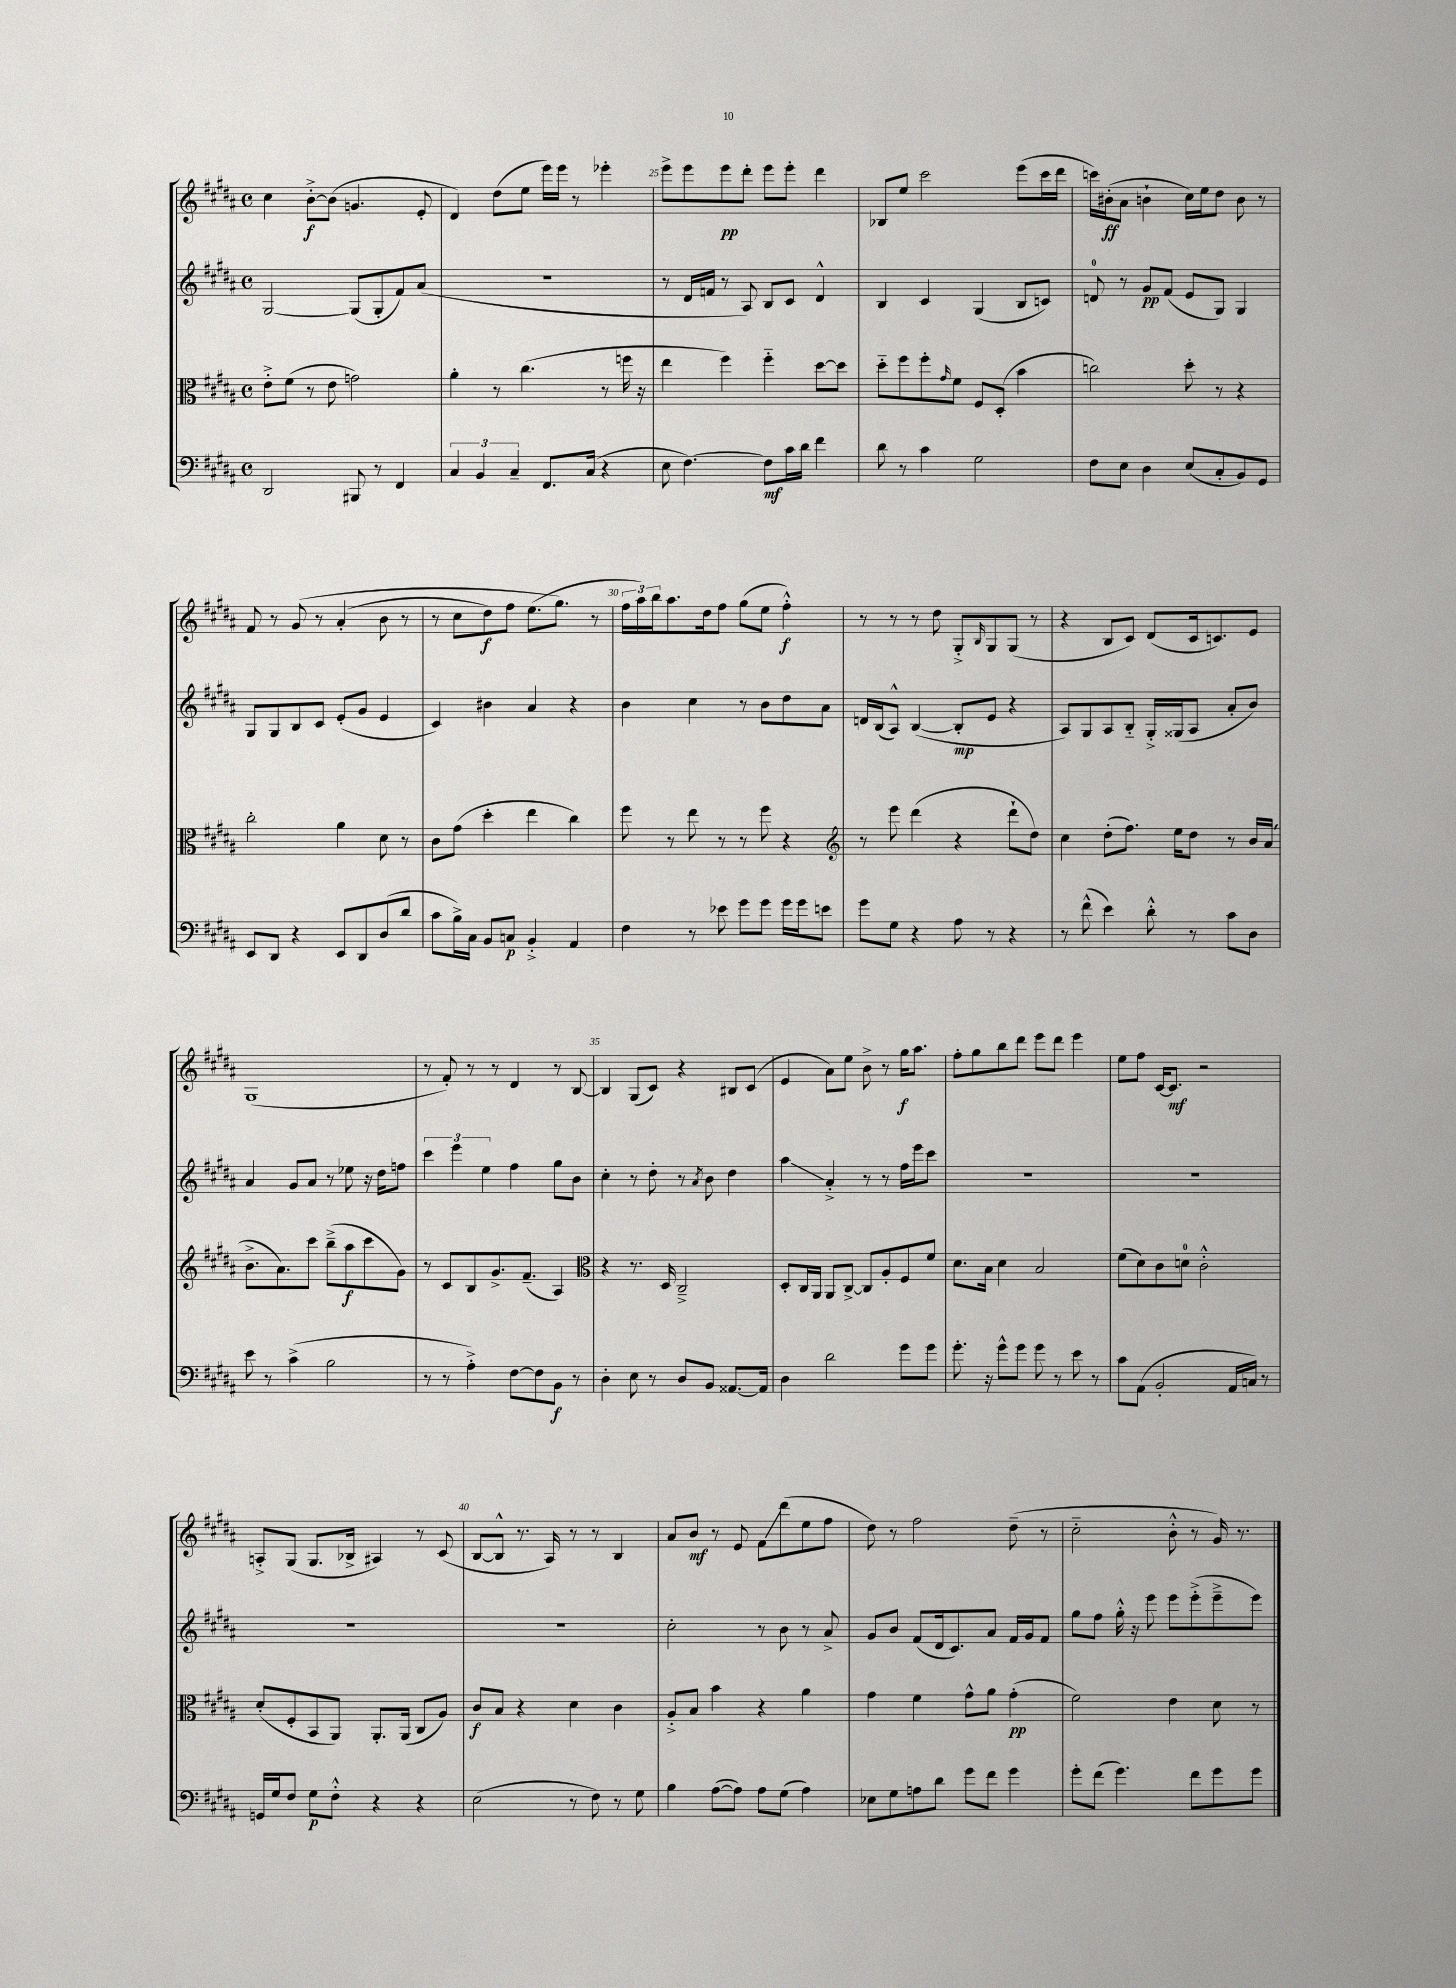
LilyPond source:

<<
\new StaffGroup <<
\new Staff = "s0" {
    \clef treble \key b \major \defaultTimeSignature \time 4/4
    cis''4 b'8~-.->\f b'8( g'4. e'8-. |
    dis'4) dis''8( e''8 e'''16) e'''16 r8 ees'''4-. |
    e'''8-> e'''8 e'''8\pp dis'''8-. e'''8 e'''8-. dis'''4 |
    bes8 e''8 cis'''2 e'''8( cis'''16 dis'''16 |
    c'''16) bis'16-.\ff( ais'8 b'4-! cis''16) e''16 dis''8 b'8 r8 |
    fis'8 r8 gis'8\( r8 ais'4-.( b'8 r8 |
    r8 cis''8 dis''8\f) fis''8 e''8.( gis''8.\) r8 |
    \tuplet 3/2 { fis''16 ais''16) b''16 } ais''8. dis''16 fis''8 gis''8( e''8 fis''4-.-^\f) |
    r8 r8 r8 dis''8 gis8-.-> \grace { b16 } gis8 gis8( r8 |
    r4 b8 cis'8) dis'8( cis'16 c'8.) e'8 |
    gis1( |
    r8 fis'8-.) r8 r8 dis'4 r8 b8~ |
    b4 gis8( cis'8) r4 bis8 cis'8( |
    e'4 ais'8) e''8 b'8-> r8 gis''16\f ais''8. |
    fis''8-. gis''8 b''8 dis'''8 e'''8 dis'''8 e'''4 |
    e''8 fis''8 cis'16~ cis'8.\mf r2 |
    a8-.-> gis8( gis8. bes16-> ais4) r8 cis'8( |
    b8~ b8-^ r8. ais16) r8 r8 b4 |
    ais'8 b'8\mf r8 e'8 fis'8\glissando dis'''8( e''8 fis''8 |
    dis''8) r8 fis''2 dis''8--( r8 |
    cis''2-_ b'8-.-^ r8 gis'16) r8. \bar "|." |
}
\new Staff = "s1" {
    \clef treble \key b \major \defaultTimeSignature \time 4/4
    gis2~ gis8( gis8-. fis'8) ais'8( |
    R1 |
    r8 dis'16 f'16 r8 ais8) b8 cis'8 dis'4-^ |
    b4 cis'4 gis4( b8 c'8) |
    d'8-0 r8 gis'8\pp fis'8( e'8 gis8) gis4 |
    gis8 gis8 b8 cis'8 e'8-.( gis'8 e'4 |
    cis'4) bis'4 ais'4 r4 |
    b'4 cis''4 r8 b'8 dis''8 ais'8 |
    d'16 b16( ais8-^) b4~( b8-.\mp e'8 r4 |
    ais8) gis8 ais8 b8-_ gis16-.-> gisis16( ais8 ais'8-. b'8) |
    ais'4 gis'8 ais'8 r8 ees''8 r16 dis''16 f''8 |
    \tuplet 3/2 { cis'''4 e'''4 e''4 } fis''4 gis''8 b'8 |
    cis''4-. r8 dis''8-. r8 \acciaccatura { ais'8 } b'8 dis''4 |
    ais''4\glissando ais'4-.-> r8 r8 fis''16 e'''16 cis'''8 |
    R1 |
    R1 |
    R1 |
    R1 |
    cis''2-. r8 b'8 r8 ais'8-> |
    gis'8 b'8 fis'8( dis'16 cis'8.) ais'8 fis'16 gis'16 fis'8 |
    gis''8 fis''8 gis''16-.-^ r16 e'''8 e'''8 e'''8-.->( e'''8---> e'''8) \bar "|." |
}
\new Staff = "s2" {
    \clef alto \key b \major \defaultTimeSignature \time 4/4
    e'8-.-> fis'8( r8 e'8 g'2) |
    ais'4-. r8 cis''4.( r8 f''16 r16 |
    e''4 fis''4) fis''4-_ dis''8~ dis''8 |
    dis''8-_ fis''8 fis''8-. \grace { gis'16 } fis'8 fis8 dis8-.( b'4 |
    c''2) dis''8-. r8 r4 |
    cis''2-. ais'4 dis'8 r8 |
    cis'8 gis'8( dis''4-. e''4 cis''4) |
    fis''8 r8 e''8 r8 r8 fis''8 r4 |
    \clef treble r8 e'''8 dis'''4( r4 dis'''8-! dis''8) |
    cis''4 dis''8-.( fis''8.) e''16 dis''8 r8 b'16 ais'16( |
    b'8.-> ais'8.) cis'''8 b''8--->( ais''8\f cis'''8 gis'8) |
    r8 cis'8 b8 gis'8.-> fis'8.--( ais4) |
    \clef alto r4 r8. dis16 cis2---> |
    dis8-. cis16 ais,16 ais,8 cis8~-> cis8 ais8-. fis8 fis'8 |
    dis'8. b16 dis'4 b2 |
    fis'8( dis'8) cis'8 d'8-0 cis'2-.-^ |
    dis'8-.( fis8-. b,8 ais,8) ais,8.-. ais,16( cis8 ais8) |
    cis'8\f b8 r4 dis'4 cis'4 |
    ais8-.-> b8 b'4 r4 ais'4 |
    gis'4 fis'4 gis'8-^ ais'8 gis'4-.\pp( |
    fis'2) e'4 dis'8 r8 \bar "|." |
}
\new Staff = "s3" {
    \clef bass \key b \major \defaultTimeSignature \time 4/4
    dis,2 bis,,8 r8 fis,4 |
    \tuplet 3/2 { cis4 b,4 cis4-- } fis,8. cis16( r4 |
    e8 fis4.~) fis8\mf cis'16 dis'16 fis'4 |
    dis'8 r8 cis'4 gis2 |
    fis8 e8 dis4 e8( cis8-. b,8) gis,8 |
    e,8 dis,8 r4 e,8 dis,8 dis8( dis'8 |
    cis'8 b16->) cis16 b,8 c8\p b,4-.-> ais,4 |
    fis4 r8 ees'8 gis'8 gis'8 gis'16 gis'16 e'8 |
    gis'8 gis8 r4 ais8 r8 r4 |
    r8 fis'8-^( e'4) dis'8-.-^ r8 cis'8 dis8 |
    e'8 r8 cis'4->( b2 |
    r8 r8 ais4-.->) fis8~ fis8 b,8\f r8 |
    dis4-. e8 r8 dis8 b,8 aisis,8.~ aisis,16 |
    dis4 dis'2 gis'8 gis'8 |
    gis'8.-. r16 gis'8-^ gis'8 gis'8 r8 e'8 r8 |
    cis'8 ais,8( b,2-. ais,16 c16) r8 |
    g,16 gis16 fis8 gis8\p fis8-.-^ r4 r4 |
    e2( r8 fis8) r8 gis8 |
    b4 ais8~( ais8) ais8 gis8( ais4) |
    ees8 gis8 a8 dis'8 gis'8 fis'8 gis'4 |
    gis'8-. fis'8( gis'4.) fis'8 gis'8 gis'8 \bar "|." |
}
>>
>>
\layout { \context { \Score currentBarNumber = #23 \override BarNumber.break-visibility = ##(#f #t #t) barNumberVisibility = #(every-nth-bar-number-visible 5) } }
